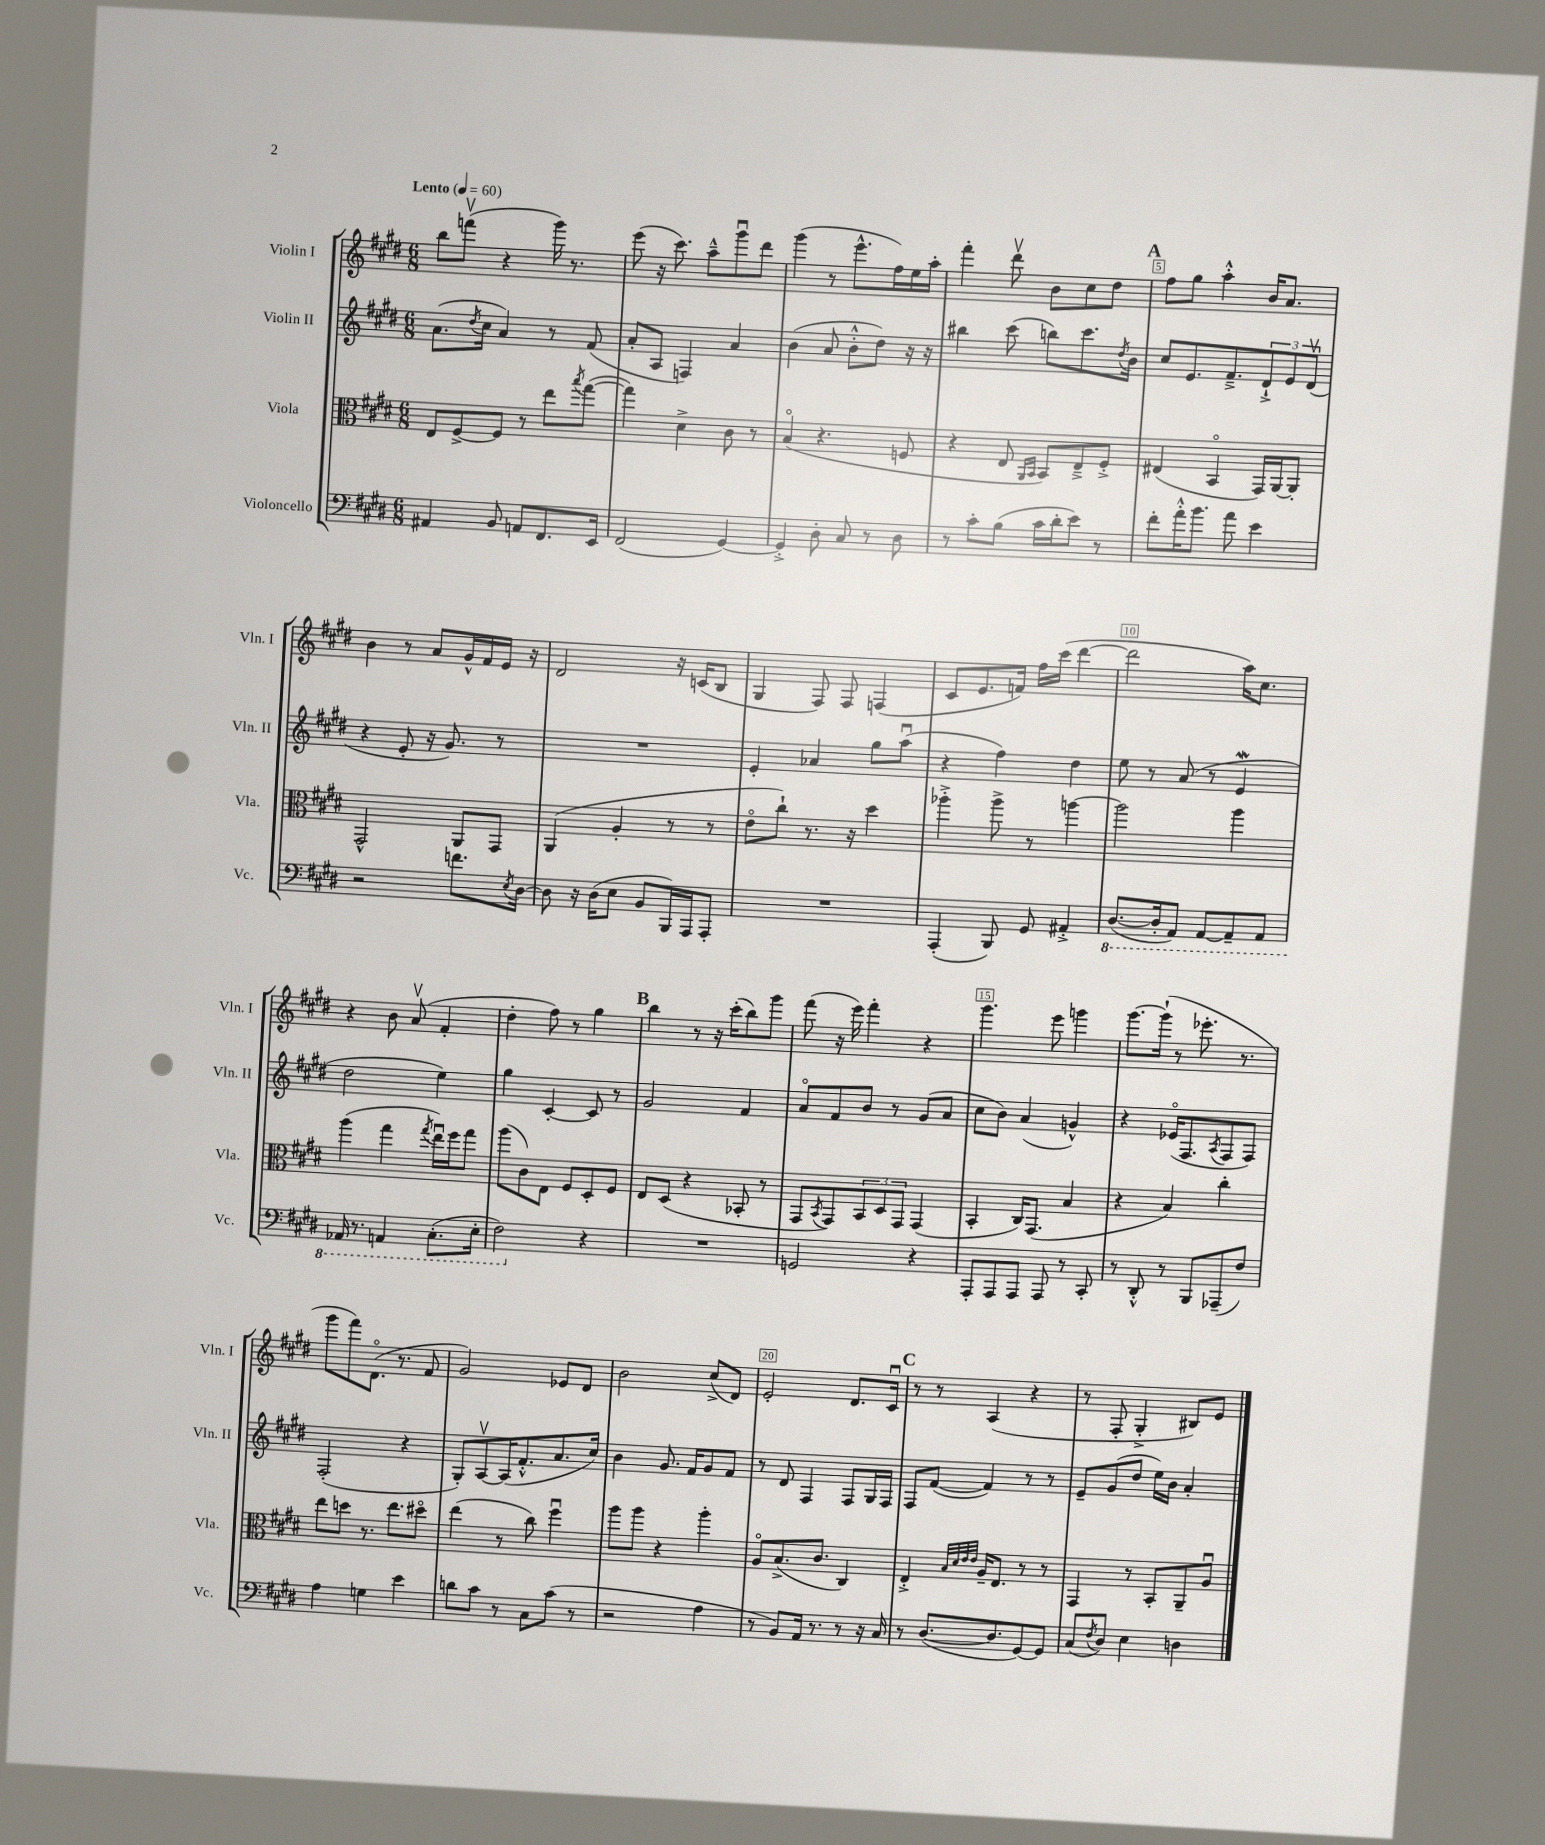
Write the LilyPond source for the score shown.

<<
\new StaffGroup <<
\new Staff = "s0" \with { instrumentName = "Violin I" shortInstrumentName = "Vln. I" } {
    \clef treble \key e \major \numericTimeSignature \time 6/8 \tempo "Lento" 4 = 60
    b''8 f'''8\upbow( r4 gis'''16) r8. |
    e'''8( r16 cis'''8.) a''8---^ gis'''8\downbow dis'''8 |
    gis'''4( r8 e'''8.-^ fis''16) e''16 a''16-. |
    fis'''4-. dis'''8\upbow b'8 cis''8 dis''8 |
    \mark \markup { \bold "A" } fis''8 gis''8 a''4-.-^ b'16 a'8. |
    b'4 r8 a'8 gis'16-^ fis'16 e'16 r16 |
    dis'2 r16 c'16( b8 |
    gis4 fis8) fis8 f4( |
    cis'8 e'8. f'16) fis''16 cis'''16( dis'''4~ |
    dis'''2 a''16) cis''8. |
    r4 b'8 a'8\upbow( fis'4-. |
    dis''4-. fis''8) r8 gis''4 |
    \mark \markup { \bold "B" } b''4 r8 r16 cis'''16-.( b''8) gis'''8 |
    fis'''8( r16 e'''16) fis'''4-. r4 |
    gis'''4. e'''8 g'''4 |
    gis'''8.~ gis'''16-!( r8 ees'''8.-. r8. |
    gis'''8 fis'''8) dis'8.\flageolet( r8. fis'8 |
    gis'2) ees'8 dis'8 |
    b'2 cis''8->( dis'8) |
    e'2-. dis'8. cis'16\downbow |
    \mark \markup { \bold "C" } r8 r8 a4( r4 |
    r8 fis8-. gis4-.-> bis8) e'8 \bar "|." |
}
\new Staff = "s1" \with { instrumentName = "Violin II" shortInstrumentName = "Vln. II" } {
    \clef treble \key e \major \numericTimeSignature \time 6/8
    a'8.( \acciaccatura { dis''8 } cis''16 a'4) r8 fis'8( |
    a'8-. a8 f4) a'4 |
    b'4( a'8 b'8-.-^ dis''8) r16 r16 |
    bis''4 cis'''8( b''8) cis'''8. \acciaccatura { dis''8 } b'16 |
    \mark \markup { \bold "A" } cis''8 e'8. fis'8.---> \tuplet 3/2 { dis'8-!-> e'8 dis'8\upbow( } |
    r4 e'8-. r16 gis'8.) r8 |
    R2. |
    e'4-. aes'4 gis''8 a''8\downbow( |
    r4 fis''4) dis''4 |
    e''8 r8 a'8( r8 e'4\mordent |
    dis''2 e''4) |
    gis''4 cis'4~-. cis'8 r8 |
    \mark \markup { \bold "B" } gis'2 fis'4 |
    a'8\flageolet fis'8 b'8 r8 gis'8( a'8 |
    cis''8 b'8) a'4( g'4-^) |
    r4 ees'16\flageolet( fis8. \acciaccatura { a8 } fis8 fis8) |
    fis2-.( r4 |
    gis8-.) a8~\upbow a16( fis'8.-.-^ a'8. cis''16) |
    b'4 gis'8. fis'16 gis'8 fis'8 |
    r8 dis'8 fis4 fis8 gis16 fis16 |
    \mark \markup { \bold "C" } fis8 fis'8~( fis'4) r8 r8 |
    e'8-- gis'8( dis''8 e''16) b'16 a'4-. \bar "|." |
}
\new Staff = "s2" \with { instrumentName = "Viola" shortInstrumentName = "Vla." } {
    \clef alto \key e \major \numericTimeSignature \time 6/8
    e8 fis8~-> fis8 r8 e''8 \acciaccatura { b''8 } gis''8~( |
    gis''4) dis'4-> cis'8 r8 |
    b4\flageolet( r4. f8 |
    r4 e8 \grace { a,16 b,16 } b,8) e8---> fis8-.-> |
    \mark \markup { \bold "A" } eis4( b,4\flageolet gis,16) a,16~ a,8-. |
    gis,2-^ a,8 gis,8 |
    a,4( a4-. r8 r8 |
    e'8\flageolet cis''8-!) r8. r16 dis''4 |
    aes''4-.-> aes''8-> r8 a''4~ |
    a''2 a''4 |
    a''4( gis''4 \acciaccatura { gis''8 } e''16\downbow) fis''16 gis''8 |
    a''8( cis'8) e8 fis8 dis8-. fis8 |
    \mark \markup { \bold "B" } e8 dis8( r4 bes,8-. r8 |
    gis,8 \acciaccatura { b,8 } gis,8) \tuplet 3/2 { b,8 dis8 gis,8 } gis,4( |
    b,4-. cis16) gis,8.( b4 |
    r4 b4) cis''4-. |
    e''8 d''8 r8. e''8. dis''8\flageolet |
    e''4( r8 cis''8) fis''4\downbow |
    a''8 a''8 r4 a''4-. |
    a8\flageolet b8.->( cis'8. cis4) |
    \mark \markup { \bold "C" } e4-.-> \grace { b32 dis'32 e'32 e'32 } a16-- e8. r8 r8 |
    gis,4 r8 b,8-. a,8-- a8\downbow \bar "|." |
}
\new Staff = "s3" \with { instrumentName = "Violoncello" shortInstrumentName = "Vc." } {
    \clef bass \key e \major \numericTimeSignature \time 6/8
    ais,4 b,8 a,8 fis,8. e,16 |
    fis,2( gis,4~) |
    gis,4-.-> dis8-. cis8 r8 dis8 |
    r8 cis'8-. b8( cis'16 dis'16-. e'8) r8 |
    \mark \markup { \bold "A" } fis'8-. a'16-.-^ b'8. a'8 e'4 |
    r2 f'8. \acciaccatura { e8 } dis16~ |
    dis8 r16 dis16( e8 b,8 b,,16) a,,16 a,,8-. |
    R2. |
    a,,4-.( b,,8) gis,8 ais,4-.-> |
    \ottava #-1 dis,8.~( dis,16-. a,,8) a,,8~ a,,8-- a,,8 |
    aes,,16 r8. a,,4 cis,8.-.( e,16-. |
    fis,2) \ottava #0 r4 |
    \mark \markup { \bold "B" } R2. |
    g,2 r4 |
    a,,8-. a,,8 a,,8 a,,8 r8 cis,8-. |
    r8 dis,8-.-^ r8 b,,8 aes,,8--( fis8) |
    a4 g4 e'4 |
    d'8 cis'8 r8 cis8 cis'8( r8 |
    r2 a4 |
    r8 b,8) a,16 r8. r8 r16 cis16 |
    \mark \markup { \bold "C" } r8 dis8.~( dis8. gis,8~) gis,8 |
    cis8( \acciaccatura { fis8 } dis8) e4 d4 \bar "|." |
}
>>
>>
\layout { \context { \Score \override BarNumber.break-visibility = ##(#f #t #t) barNumberVisibility = #(every-nth-bar-number-visible 5) \override BarNumber.stencil = #(make-stencil-boxer 0.1 0.3 ly:text-interface::print) } }
